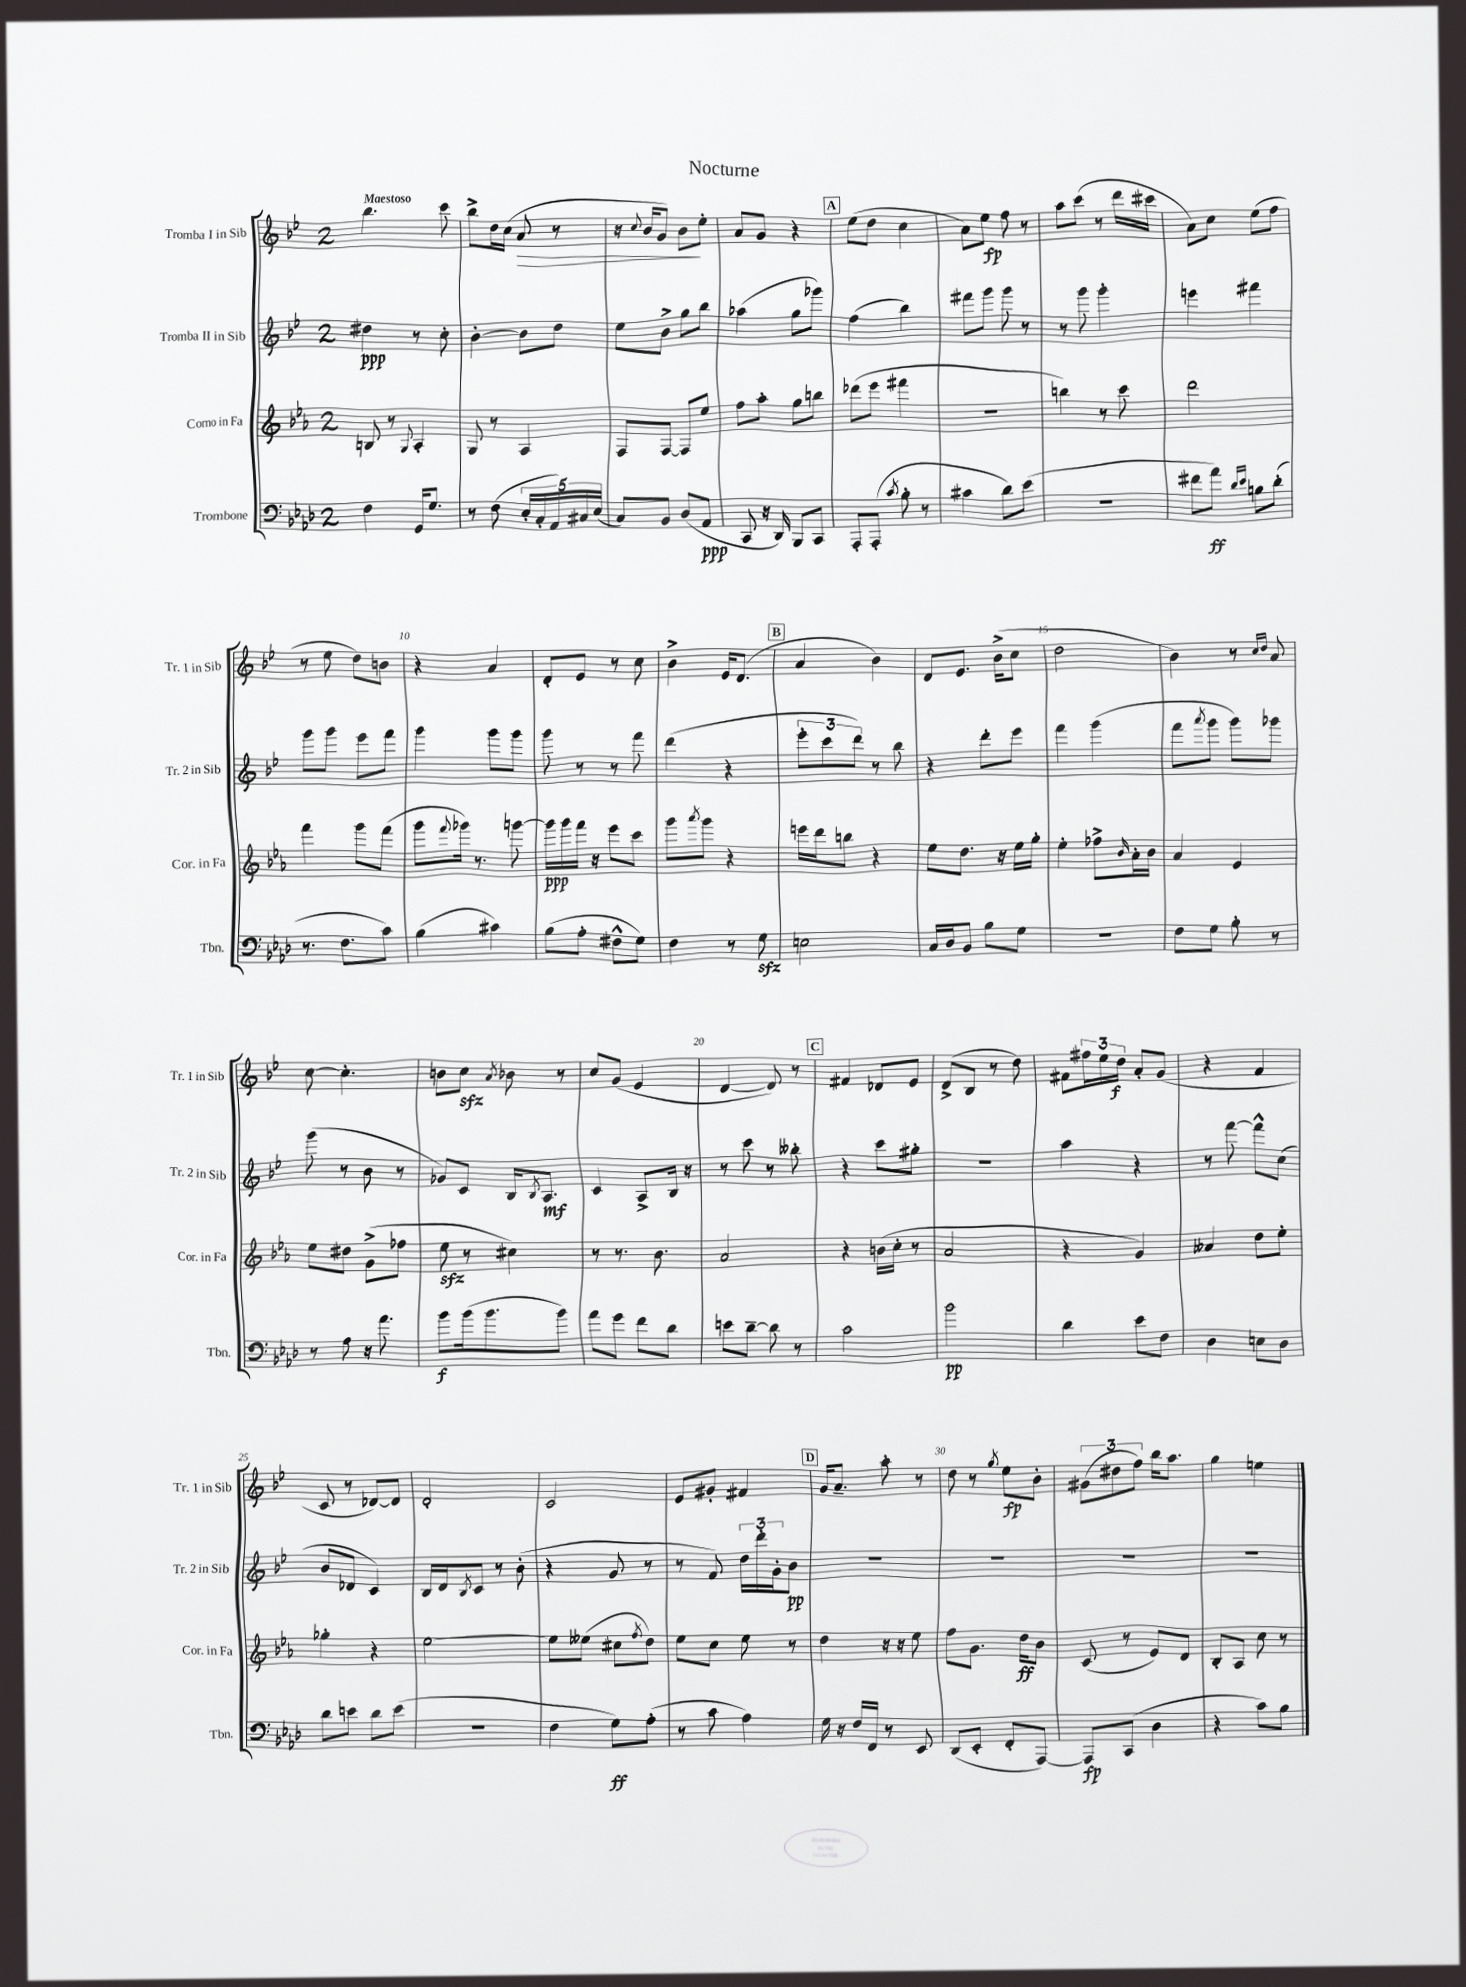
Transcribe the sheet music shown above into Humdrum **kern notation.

**kern	**kern	**kern	**kern
*staff4	*staff3	*staff2	*staff1
*clefF4	*clefG2	*clefG2	*clefG2
*k[b-e-a-d-]	*k[b-e-a-]	*k[b-e-]	*k[b-e-]
*M2/4	*M2/4	*M2/4	*M2/4
4F	8B	4dd#	4.bb-
.	8r	.	.
.	8qqG	.	.
16GG	4A-'	8r	.
8.G	.	.	.
.	.	8cc'	8ccc
=	=	=	=
8r	8G	[4b-'	8bb-^
(8F	8r	.	16dd
.	.	.	(16cc
20E-'	4A-	8b-]	8a
20C'	.	.	.
20AA-)	.	.	.
.	.	8dd	8r
20C#	.	.	.
(20E-	.	.	.
=	=	=	=
8C)	8F	8ee-	16r
.	.	.	8qqcc
.	.	.	16b-
8BB-	[8F	8b-^	8g)
(8D-	8F]	8gg	8b-
8AA-	8ee-	8bb-	8ee-'
=	=	=	=
8CC	8ff	(4aa-	8a
16r	8aa-'	.	8g
16DD-)	.	.	.
8BBB-	8gg	8gg	4r
8CC	8bb	8ggg-)	.
=	=	=	=
8AAA-'	(8ddd-	(4ff	(8ee-
(8AAA-'	8eee-	.	8dd
8qc	.	.	.
8B-'	4fff#	4bb-)	4cc
8r	.	.	.
=	=	=	=
4c#	2r	8fff#	8a)
.	.	8ggg	8ee-
8d-)	.	8ggg	8ff
(8e-	.	8r	8r
=	=	=	=
2r	4bb)	8r	8aa
.	.	8ggg	(8ccc
.	8r	4ggg'	8r
.	8ccc	.	16ddd
.	.	.	16ccc#
=	=	=	=
8f#	2ddd	4eee	8a)
8a-)	.	.	8cc
16qqd-	.	.	.
16qqe-	.	.	.
8B	.	4fff#	(8ee-
(8d-'	.	.	8ff
=	=	=	=
8.r	4fff	8ggg	8r
.	.	8ggg	8ee-
8.F	.	.	.
.	8ggg	8eee-	8dd)
8c)	(8fff	8fff	8b
=	=	=	=
(4B-	8ggg	4ggg	4r
.	8qqfff	.	.
.	16ggg-)	.	.
.	8.r	.	.
4c#)	.	8ggg	4a
.	[8ggg	8ggg	.
=	=	=	=
(8B-	16ggg]	8ggg	8d'
.	16ggg	.	.
8A-'	16fff	8r	8e-
.	16r	.	.
8F#^^	8eee-	8r	8r
8G)	8ccc	8fff	8cc
=	=	=	=
4F	8ggg	(4ddd	4b-^
.	8qaaa-	.	.
.	8ggg	.	.
8r	4r	4r	16e-
.	.	.	(8.d
8G	.	.	.
=	=	=	=
2E	16eee	12eee-'	4a
.	16ddd	.	.
.	.	12ccc	.
.	8bb	.	.
.	.	12ddd)	.
.	4r	8r	4b-)
.	.	8bb-	.
=	=	=	=
16C	8ee-	4r	8d
16D-	.	.	.
8BB-	8.dd	.	8.e-
8B-	.	8ddd'	.
.	16r	.	(16b-^
8G	16ee-	8eee-	8cc
.	16gg'	.	.
=	=	=	=
2r	4ee-'	4fff	2dd
.	8ff-^	(4ggg	.
.	16qqb-	.	.
.	16a-'	.	.
.	16b-	.	.
=	=	=	=
8F	4a-	8fff	4b-)
.	.	8qaaa	.
8G	.	8ggg	.
8B-'	4e-	8ggg)	8r
.	.	.	16qqcc
.	.	.	16qqdd
8r	.	8ggg-	8a
=	=	=	=
8r	8ee-	(8ggg	[8cc
8A-	8dd#	8r	4.cc']
16r	(8g^	8b-	.
8.a-	.	.	.
.	8ff-	8r	.
=	=	=	=
8b-	8ee-	8g-)	8b
(16b-	8r	8c	8cc
8.b-	.	.	.
.	.	.	8qa
.	4cc#)	16B-	8b-
.	.	8qB-	.
.	.	8.A	.
8b-)	.	.	8r
=	=	=	=
8a-	8r	4c	8cc
8g	8.r	.	(8g
8f	.	8A^	4e-
.	8.b-	.	.
8d-	.	16B-	.
.	.	16r	.
=	=	=	=
8e	2a-	8r	[4d
[8d-~	.	8ccc	.
8d-]	.	8r	8d])
8r	.	8bb--'	8r
=	=	=	=
2c	4r	4r	4f#
.	(16b	8ccc	8d-
.	16cc'	.	.
.	8r	8gg#'	8e-
=	=	=	=
2b-	2a-	2r	(8d^
.	.	.	8B-
.	.	.	8r
.	.	.	8dd)
=	=	=	=
4d-	4r	4aa	8f#
.	.	.	24ff#
.	.	.	24ee-
.	.	.	24dd
8e-	4g)	4r	8a'
8F	.	.	(8g
=	=	=	=
4D-	4a--	8r	4r
.	.	[8fff	.
8E	8dd	8fff^^]	4f
8D-	8ee-'	(8cc	.
=	=	=	=
8d-	4gg-'	8b-	8c
8e	.	8d-	8r
8d-	4r	4c)	[8d-)
(8e	.	.	8d-]
=	=	=	=
2r	[2ee-	16B-	2d'
.	.	16d	.
.	.	8qB-	.
.	.	8c	.
.	.	8r	.
.	.	(8b-'	.
=	=	=	=
4F	8ee-]	4r	2c
.	(8ee--	.	.
8G)	8cc#	8g	.
.	8qff	.	.
(8A-'	8dd)	8r	.
=	=	=	=
8r	8ee-	8r	8e-
8c	8cc	8f)	8g#'
4A-)	8ee-	24dd	4f#
.	.	24ddd'	.
.	.	24g'	.
.	8r	8b-	.
=	=	=	=
16G	4dd	2r	16g
16r	.	.	8.a~
16F	.	.	.
16FF	.	.	.
8r	16r	.	8aa'
.	16r	.	.
8EE-	8ee-	.	8r
=	=	=	=
(8DD-	8ff	2r	8dd
8EE-'	8.g	.	8r
.	.	.	8qgg
8FF'	.	.	8ee-
.	16dd	.	.
[8AAA-)	8b-	.	8b-'
=	=	=	=
8AAA-]	(8c	2r	(12g#
.	.	.	12dd#
(8CC	8r	.	.
.	.	.	12ff)
4D-	8e-)	.	16bb-
.	.	.	8.aa
.	8d	.	.
=	=	=	=
4r	8B-'	2r	4gg
.	8A-	.	.
8c)	8cc	.	4ee
8B-	8r	.	.
==	==	==	==
*-	*-	*-	*-
